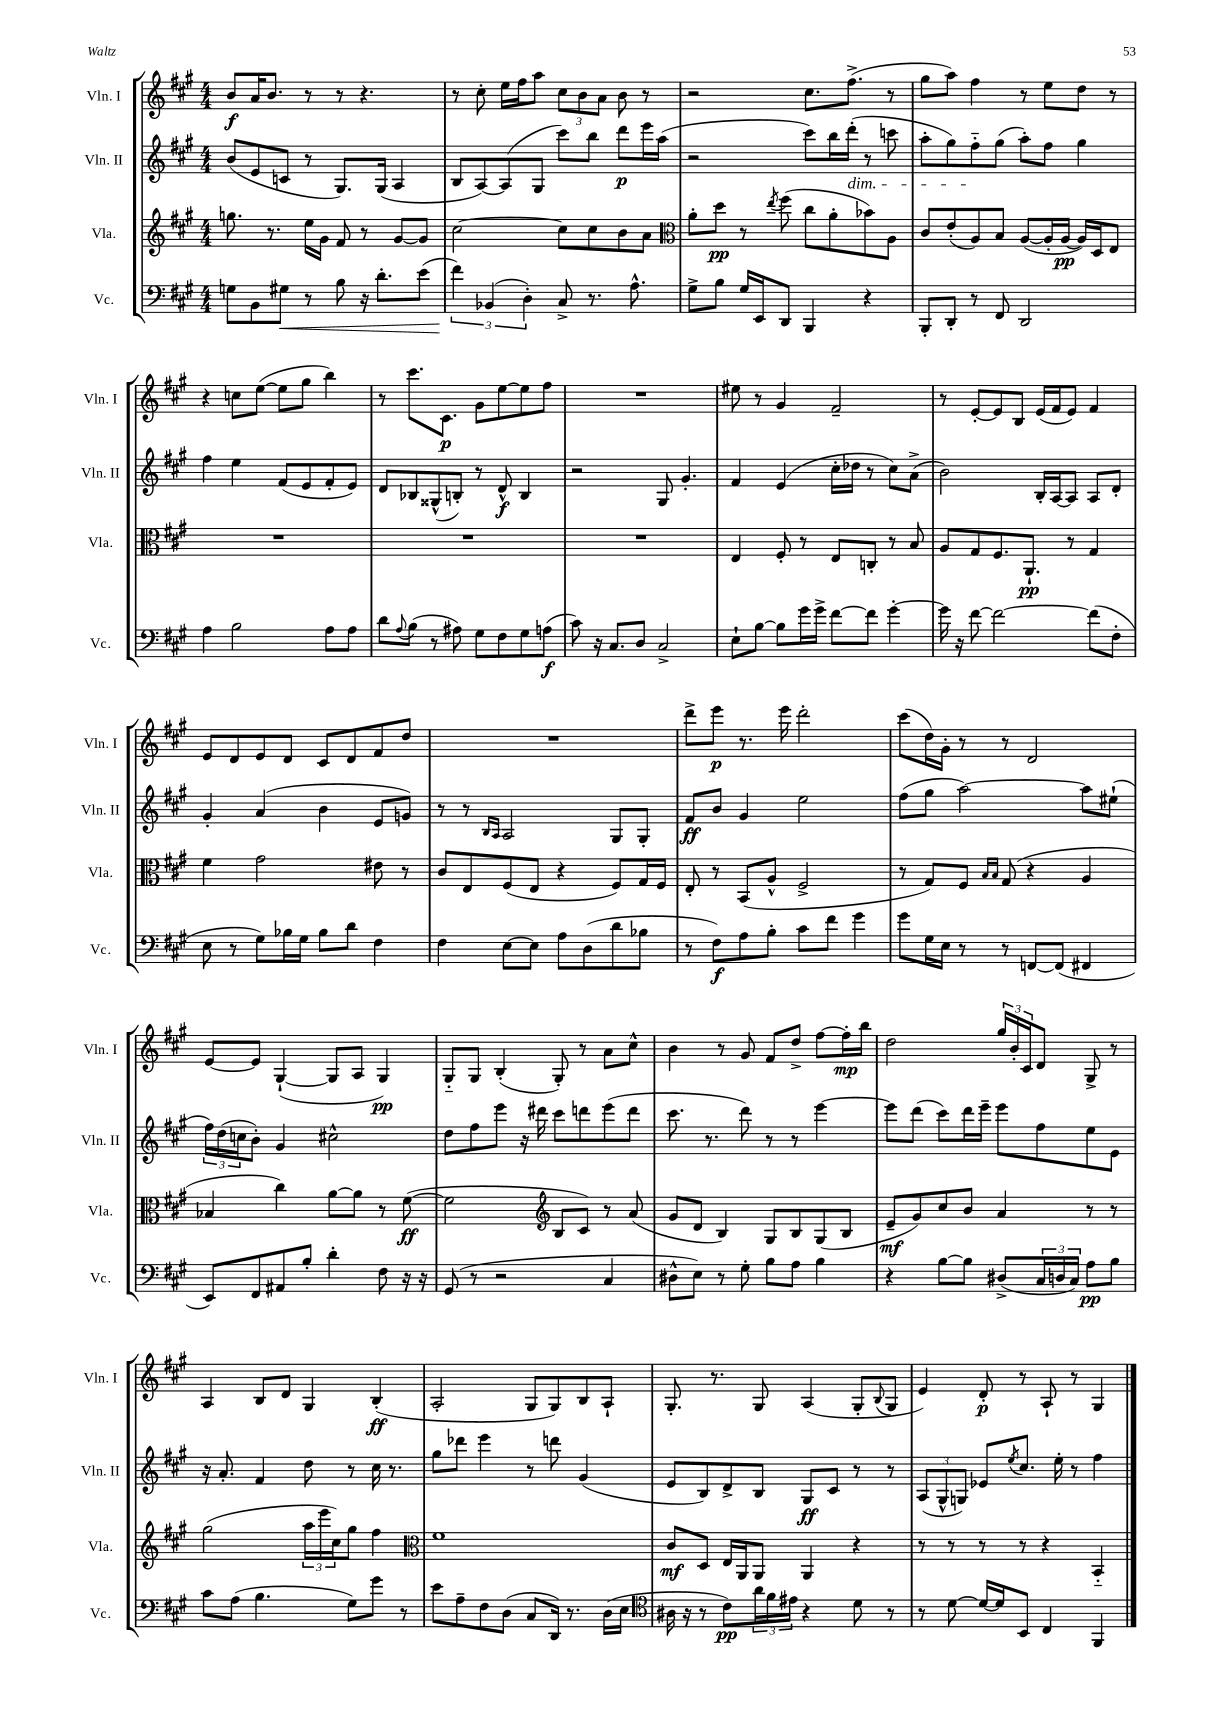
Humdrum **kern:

**kern	**dynam	**kern	**dynam	**kern	**dynam	**kern	**dynam
*part4	*part4	*part3	*part3	*part2	*part2	*part1	*part1
*staff4	*staff4	*staff3	*staff3	*staff2	*staff2	*staff1	*staff1
*I"Vc.	*	*I"Vla.	*	*I"Vln. II	*	*I"Vln. I	*
*I'Vc.	*	*I'Vla.	*	*I'Vln. II	*	*I'Vln. I	*
*clefF4	*	*clefG2	*	*clefG2	*	*clefG2	*
*k[f#c#g#]	*	*k[f#c#g#]	*	*k[f#c#g#]	*	*k[f#c#g#]	*
*M4/4	*	*M4/4	*	*M4/4	*	*M4/4	*
=15	=15	=15	=15	=15	=15	=15	=15
8Gn\L	.	8.ggn\	.	(8b/L	.	8b/L	f
8BB\	.	.	.	8e/	.	16a/K	.
.	.	8.r	.	.	.	8.b/J	.
!	!LO:HP:b	!	!	!	!	!	!
8G#X\J	<	.	.	8cn/J	.	.	.
8r	.	16ee\LL	.	8r	.	8r	.
.	.	16g#\JJ	.	.	.	.	.
8B\	.	8f#/	.	8.G#/L)	.	8r	.
16r	.	8r	.	.	.	4.r	.
8.d'\L	.	.	.	(16G#/Jk	.	.	.
.	.	[8g#/L	.	4A/	.	.	.
(8e\J	.	8g#/J]	.	.	.	.	.
=16	=16	=16	=16	=16	=16	=16	=16
6f#\)	.	[2cc#\	.	8B/L	.	8r	.
.	.	.	.	[8A/)	.	8cc#'\	.
(6BB-X/	[	.	.	.	.	.	.
.	.	.	.	(8A/]	.	16ee\LL	.
.	.	.	.	.	.	16ff#\J	.
6D'\)	.	.	.	.	.	.	.
.	.	.	.	8G#/J	.	8aa\J	.
8C#^/	.	8cc#\L]	.	8ccc#\L)	.	12cc#\L	.
.	.	.	.	.	.	12b\	.
8.r	.	8cc#\	.	8bb\J	.	.	.
.	.	.	.	.	.	12a\J	.
.	.	8b\	.	8ddd\L	p	8b\	.
8.A^^\	.	.	.	.	.	.	.
.	.	8a\J	.	16eee\L	.	8r	.
.	.	.	.	(16aa\JJ	.	.	.
=17	=17	=17	=17	=17	=17	=17	=17
*	*	*clefC3	*	*	*	*	*
8G#^\L	.	8a'\L	.	2r	.	2r	.
8B\J	.	8dd\J	pp	.	.	.	.
16G#/LL	.	8r	.	.	.	.	.
16EE/J	.	.	.	.	.	.	.
.	.	8qee/	.	.	.	.	.
8DD/J	.	(8ff#\	.	.	.	.	.
4BBB/	.	8cc#\L	.	8ccc#\L)	.	8.cc#\L	.
.	.	8a'\	.	16bb\L	.	.	.
!	!	!	!	!LO:TX:b:i:t=dim.	!	!	!
.	.	.	.	(16ddd'\JJ	.	(8.ff#^\J	.
4r	.	8b-X\)	.	8r	.	.	.
.	.	8A\J	.	8cccn\	.	8r	.
=18	=18	=18	=18	=18	=18	=18	=18
8BBB'/L	.	8c#/L	.	8aa'\L	.	8gg#\L	.
8DD'/J	.	(8e'/	.	8gg#\)	.	8aa\J)	.
8r	.	8A/)	.	8ff#\	.	4ff#\	.
8FF#/	.	8B/J	.	(8gg#\J	.	.	.
2DD/	.	([8A/L	.	8aa'\L)	.	8r	.
.	.	16A'/L]	.	8ff#\J	.	8ee\L	.
.	.	[16A/JJ	pp	.	.	.	.
.	.	16A/LL])	.	4gg#\	.	8dd\J	.
.	.	16D/J	.	.	.	.	.
.	.	8E/J	.	.	.	8r	.
!!LO:LB:g=z
=19	=19	=19	=19	=19	=19	=19	=19
4A\	.	1r	.	4ff#\	.	4r	.
2B\	.	.	.	4ee\	.	8ccn\L	.
.	.	.	.	.	.	([8ee\J	.
.	.	.	.	(8f#/L	.	8ee\L]	.
.	.	.	.	8e/	.	8gg#\J	.
8A\L	.	.	.	8f#'/	.	4bb\)	.
8A\J	.	.	.	8e/J)	.	.	.
=20	=20	=20	=20	=20	=20	=20	=20
8d\L	.	1r	.	8d/L	.	8r	.
8qqA/	.	.	.	.	.	.	.
(8B\J	.	.	.	8B-X/	.	8.ccc#\L	.
8r	.	.	.	(8G##X^^/	.	.	.
.	.	.	.	.	.	8.c#\J	p
8A#X\)	.	.	.	8Bn'/J)	.	.	.
8G#\L	.	.	.	8r	.	8g#\L	.
8F#\	.	.	.	8d^^/	f	[8ee\	.
8G#\	.	.	.	4B/	.	8ee\]	.
(8An\J	f	.	.	.	.	8ff#\J	.
=21	=21	=21	=21	=21	=21	=21	=21
8c#\)	.	1r	.	2r	.	1r	.
16r	.	.	.	.	.	.	.
8.C#/L	.	.	.	.	.	.	.
8D/J	.	.	.	.	.	.	.
2C#^/	.	.	.	8G#/	.	.	.
.	.	.	.	4.g#'/	.	.	.
=22	=22	=22	=22	=22	=22	=22	=22
8E`\L	.	4E/	.	4f#/	.	8ee#X\	.
[8B\J	.	.	.	.	.	8r	.
8B\L]	.	8F#'/	.	(4e/	.	4g#/	.
16g#\L	.	8r	.	.	.	.	.
16g#^\JJ	.	.	.	.	.	.	.
[8f#\L	.	8E/L	.	16cc#'\LL	.	2f#~/	.
.	.	.	.	16dd-X\JJ	.	.	.
8f#\J]	.	8Cn'/J	.	8r	.	.	.
[4g#'\	.	8r	.	8cc#\L)	.	.	.
.	.	8B/	.	(8a^\J	.	.	.
=23	=23	=23	=23	=23	=23	=23	=23
16g#\]	.	8A/L	.	2b\)	.	8r	.
16r	.	.	.	.	.	.	.
[8f#\	.	8G#/	.	.	.	[8e'/L	.
2f#\_	.	8.F#/	.	.	.	8e/]	.
.	.	.	.	.	.	8B/J	.
.	.	8.AA`/J	pp	.	.	.	.
.	.	.	.	16B'/LL	.	(16e/LL	.
.	.	.	.	[16A/J	.	16f#/J	.
.	.	8r	.	8A/J]	.	8e/J)	.
(8f#\L]	.	4G#/	.	8A/L	.	4f#/	.
8F#'\J	.	.	.	8d'/J	.	.	.
!!LO:LB:g=z
=24	=24	=24	=24	=24	=24	=24	=24
8E\	.	4f#\	.	4g#'/	.	8e/L	.
8r	.	.	.	.	.	8d/	.
8G#\L)	.	2g#\	.	(4a/	.	8e/	.
16B-X\L	.	.	.	.	.	8d/J	.
16G#\JJ	.	.	.	.	.	.	.
8B-\L	.	.	.	4b\	.	8c#/L	.
8d\J	.	.	.	.	.	8d/	.
4F#\	.	8e#X\	.	8e/L	.	8f#/	.
.	.	8r	.	8gn/J)	.	8dd/J	.
=25	=25	=25	=25	=25	=25	=25	=25
4F#\	.	8c#/L	.	8r	.	1r	.
.	.	8E/	.	8r	.	.	.
.	.	.	.	16qqB/LL	.	.	.
.	.	.	.	16qqA/JJ	.	.	.
[8E\L	.	(8F#/	.	2A/	.	.	.
8E\J]	.	8E/J	.	.	.	.	.
8A\L	.	4r	.	.	.	.	.
(8D\	.	.	.	.	.	.	.
8d\	.	8F#/L)	.	8G#/L	.	.	.
8B-X\J	.	16G#/L	.	8G#'/J	.	.	.
.	.	16F#/JJ	.	.	.	.	.
=26	=26	=26	=26	=26	=26	=26	=26
8r	.	8E'/	.	8f#/L	ff	8ddd^\L	.
8F#\L)	f	8r	.	8b/J	.	8eee\J	p
8A\	.	(8BB/L	.	4g#/	.	8.r	.
8B'\J	.	8A^^/J	.	.	.	.	.
.	.	.	.	.	.	16eee\	.
8c#\L	.	2F#^/	.	2ee\	.	2ddd'\	.
8f#\J	.	.	.	.	.	.	.
4g#\	.	.	.	.	.	.	.
=27	=27	=27	=27	=27	=27	=27	=27
8g#\L	.	8r	.	(8ff#\L	.	(8ccc#\L	.
16G#\L	.	8G#/L)	.	8gg#\J	.	16dd\L)	.
16E\JJ	.	.	.	.	.	16g#'\JJ	.
8r	.	8F#/J	.	[2aa\)	.	8r	.
.	.	16qqB/LL	.	.	.	.	.
.	.	16qqB/JJ	.	.	.	.	.
8r	.	(8G#/	.	.	.	8r	.
[8FFn/L	.	4r	.	.	.	2d/	.
(8FF/J]	.	.	.	.	.	.	.
4FF#X/	.	4A/	.	8aa\L]	.	.	.
.	.	.	.	(8ee#X`\J	.	.	.
!!LO:LB:g=z
=28	=28	=28	=28	=28	=28	=28	=28
8EE/L)	.	4B-X/	.	24ff#\LL)	.	[8e/L	.
.	.	.	.	(24dd\	.	.	.
.	.	.	.	24ccn\J	.	.	.
8FF#/	.	.	.	8b'\J)	.	8e/J]	.
8AA#X/	.	4cc#\)	.	4g#/	.	([4G#`/	.
8B'/J	.	.	.	.	.	.	.
4d'\	.	[8a\L	.	2cc#X^^\	.	8G#/L]	.
.	.	8a\J]	.	.	.	8A/J	.
8F#\	.	8r	.	.	.	4G#/)	pp
16r	.	([8f#\	ff	.	.	.	.
16r	.	.	.	.	.	.	.
=29	=29	=29	=29	=29	=29	=29	=29
(8GG#/	.	2f#\]	.	8dd\L	.	8G#/L	.
8r	.	.	.	8ff#\	.	8G#/J	.
2r	.	.	.	8eee\J	.	(4B'/	.
.	.	.	.	16r	.	.	.
.	.	.	.	16ddd#X\	.	.	.
*	*	*clefG2	*	*	*	*	*
.	.	8B/L	.	8ccc#\L	.	8G#'/)	.
.	.	8c#/J)	.	8dddn\	.	8r	.
4C#/	.	8r	.	(8eee\	.	8a\L	.
.	.	(8a/	.	8ddd\J	.	8cc#^^\J	.
=30	=30	=30	=30	=30	=30	=30	=30
8D#X^^\L	.	8g#/L	.	8.ccc#\	.	4b\	.
8E\J)	.	8d/J	.	.	.	.	.
.	.	.	.	8.r	.	.	.
8r	.	4B/)	.	.	.	8r	.
8G#'\	.	.	.	8ddd\)	.	8g#/	.
8B\L	.	8G#/L	.	8r	.	8f#/L	.
8A\J	.	8B/	.	8r	.	8dd^/J	.
4B\	.	(8G#/	.	[4eee\	.	[8ff#\L	.
.	.	8B/J	.	.	.	16ff#'\L]	mp
.	.	.	.	.	.	16bb\JJ	.
=31	=31	=31	=31	=31	=31	=31	=31
4r	.	8e~/L	mf	8eee\L]	.	2dd\	.
.	.	8g#/)	.	(8ddd\J	.	.	.
[8B\L	.	8cc#/	.	8ccc#\L)	.	.	.
8B\J]	.	8b/J	.	16ddd\L	.	.	.
.	.	.	.	16eee~\JJ	.	.	.
(8D#X^/L	.	4a/	.	8eee\L	.	24gg#/LL	.
.	.	.	.	.	.	24b'/	.
.	.	.	.	.	.	24c#/J	.
24C#/L	.	.	.	8ff#\	.	8d/J	.
24Dn/	.	.	.	.	.	.	.
24C#/JJ)	.	.	.	.	.	.	.
8A\L	pp	8r	.	8ee\	.	8G#^/	.
8B\J	.	8r	.	8e\J	.	8r	.
!!LO:LB:g=z
=32	=32	=32	=32	=32	=32	=32	=32
8c#\L	.	(2gg#\	.	16r	.	4A/	.
.	.	.	.	8.a'/	.	.	.
(8A\J	.	.	.	.	.	.	.
4.B\	.	.	.	4f#/	.	8B/L	.
.	.	.	.	.	.	8d/J	.
.	.	24aa\LL	.	8dd\	.	4G#/	.
.	.	24eee\	.	.	.	.	.
.	.	24cc#\J)	.	.	.	.	.
8G#\L)	.	8gg#\J	.	8r	.	.	.
8g#\J	.	4ff#\	.	16cc#\	.	(4B'/	ff
.	.	.	.	8.r	.	.	.
8r	.	.	.	.	.	.	.
=33	=33	=33	=33	=33	=33	=33	=33
*	*	*clefC3	*	*	*	*	*
8e\L	.	1f#	.	8gg#\L	.	2A'/	.
8A~\	.	.	.	8ddd-X\J	.	.	.
8F#\	.	.	.	4eee\	.	.	.
(8D\J	.	.	.	.	.	.	.
8C#/L	.	.	.	8r	.	8G#/L	.
16DD/Jk)	.	.	.	8dddn\	.	8G#/)	.
8.r	.	.	.	.	.	.	.
.	.	.	.	(4g#/	.	8B/	.
(16D\LL	.	.	.	.	.	8A`/J	.
16E\JJ	.	.	.	.	.	.	.
=34	=34	=34	=34	=34	=34	=34	=34
*clefC4	*	*	*	*	*	*	*
16A#X\	.	8c#/L	mf	8e/L	.	8.G#'/	.
16r	.	.	.	.	.	.	.
8r	.	8D/J	.	8B/)	.	.	.
.	.	.	.	.	.	8.r	.
8c#\L)	pp	16E/LL	.	8d^/	.	.	.
.	.	16AA/J	.	.	.	.	.
24a\L	.	8AA/J	.	8B/J	.	8G#/	.
24f#\	.	.	.	.	.	.	.
24e#X\JJ	.	.	.	.	.	.	.
4r	.	4AA/	.	8G#/L	ff	(4A/	.
.	.	.	.	8c#/J	.	.	.
8d\	.	4r	.	8r	.	8G#'/L	.
.	.	.	.	.	.	8qqB/	.
8r	.	.	.	8r	.	8G#/J	.
=35	=35	=35	=35	=35	=35	=35	=35
8r	.	8r	.	(12A/L	.	4e/)	.
.	.	.	.	12G#^^/	.	.	.
[8d\	.	8r	.	.	.	.	.
.	.	.	.	12Gn/J)	.	.	.
16d/LL_	.	8r	.	8e-X/L	.	8d'/	p
16d/J]	.	.	.	.	.	.	.
.	.	.	.	8qee/	.	.	.
8BB/J	.	8r	.	8.cc#/J	.	8r	.
4C#/	.	4r	.	.	.	8A`/	.
.	.	.	.	16ee'\	.	.	.
.	.	.	.	8r	.	8r	.
4FF#/	.	4BB/	.	4ff#\	.	4G#/	.
==	==	==	==	==	==	==	==
*-	*-	*-	*-	*-	*-	*-	*-
